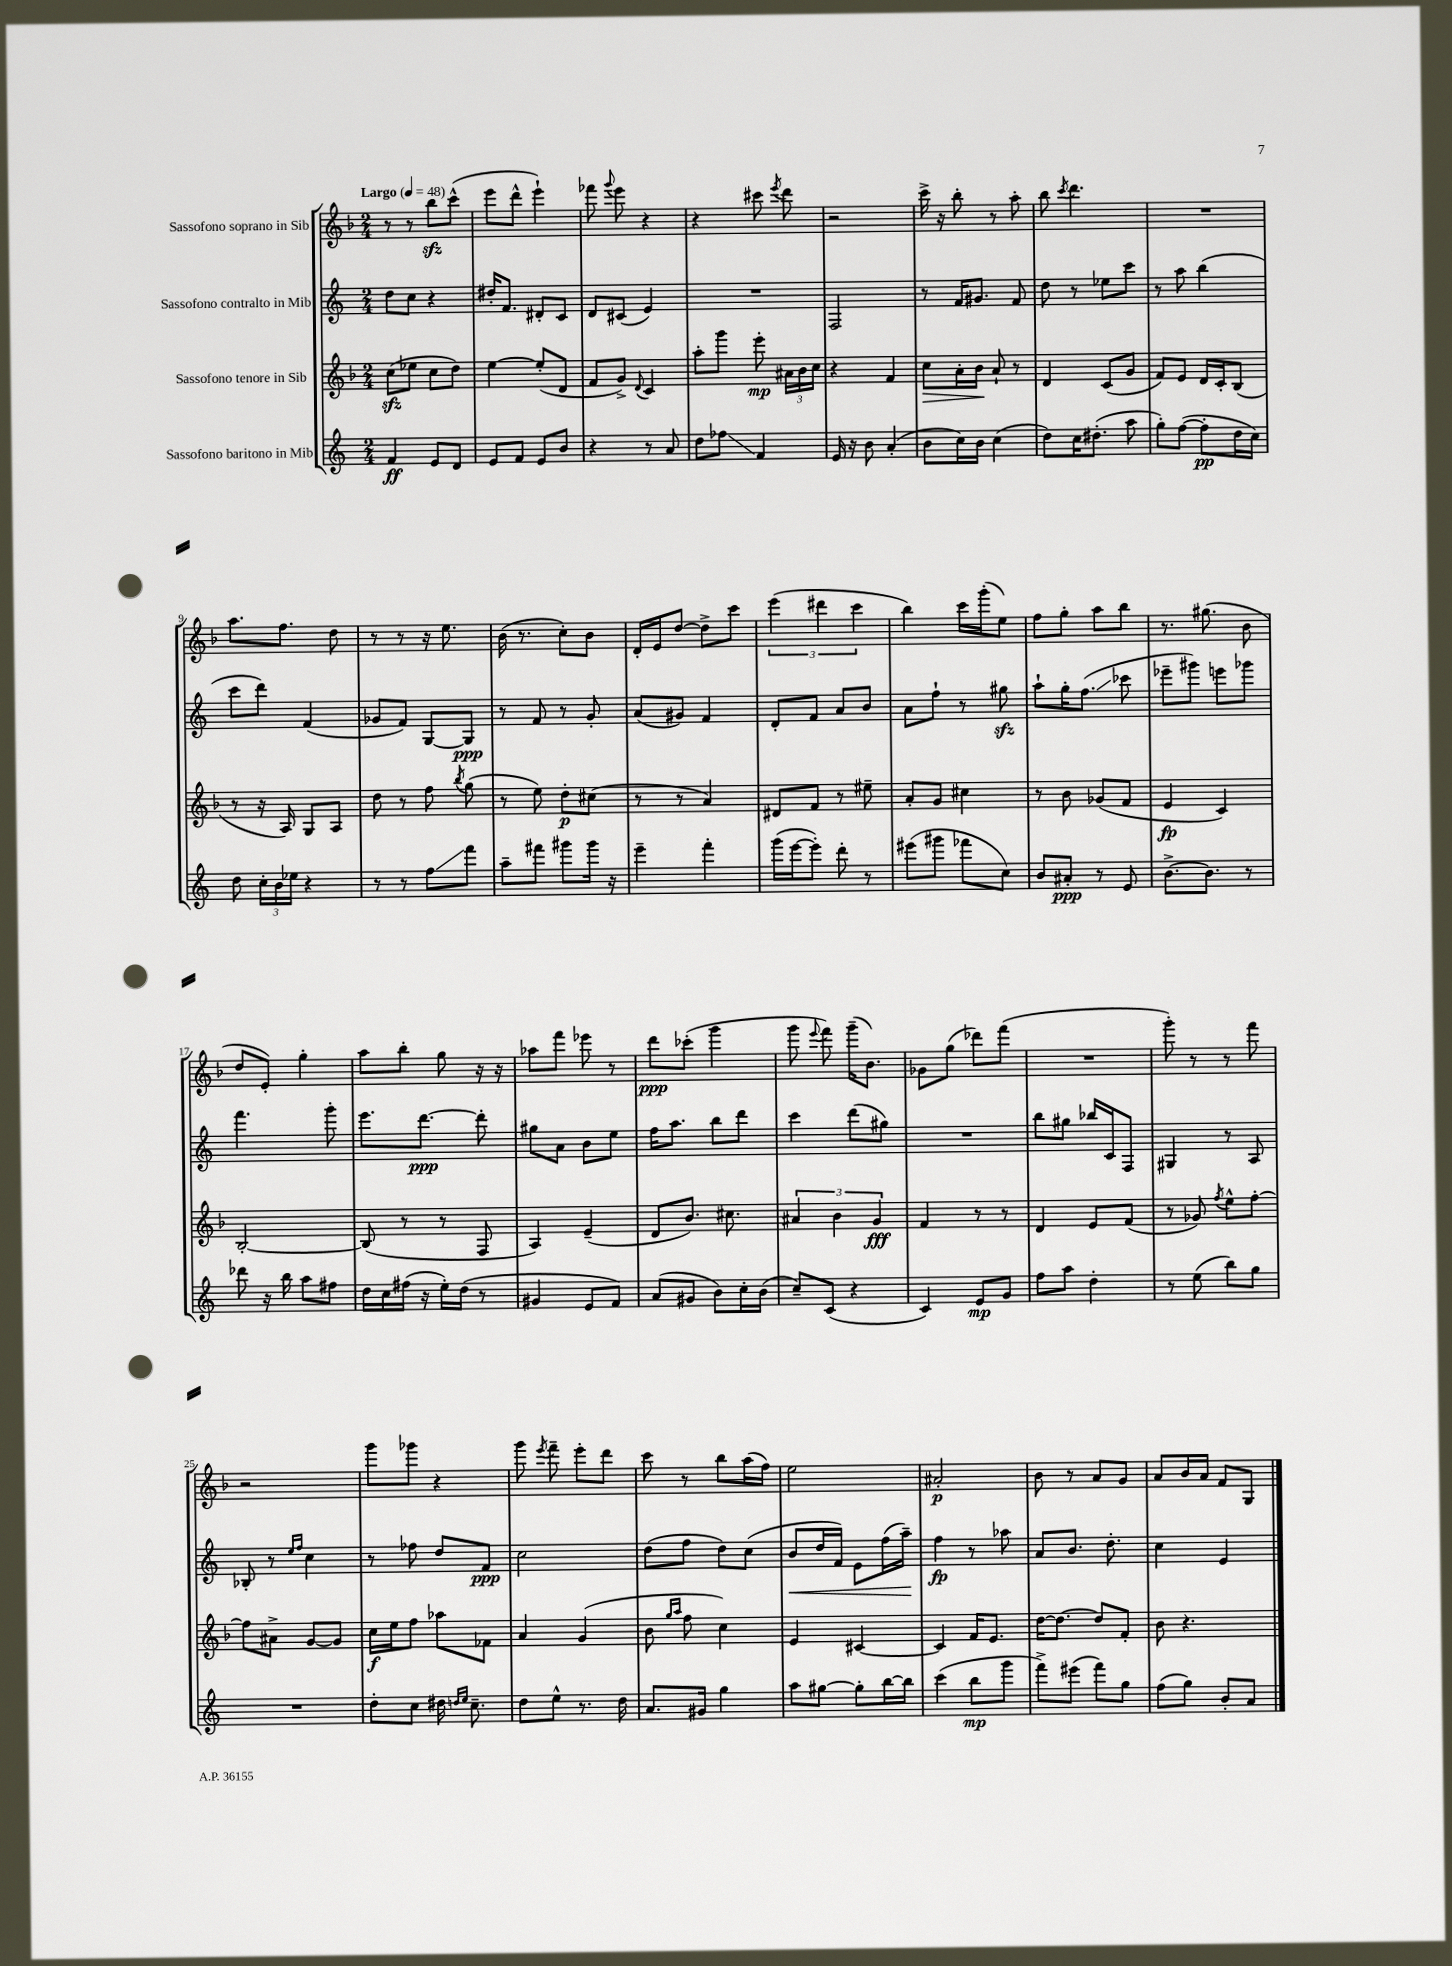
<<
\new StaffGroup <<
\new Staff = "s0" \with { instrumentName = "Sassofono soprano in Sib" } {
    \clef treble \key f \major \numericTimeSignature \time 2/4 \tempo "Largo" 4 = 48
    \autoBeamOff r8 r8 bes''8[\sfz c'''8]-^( |
    e'''8[ d'''8]-^ e'''4-!) |
    fes'''8 \appoggiatura { g'''8 } e'''8 r4 |
    r4 cis'''8 \acciaccatura { e'''8 } d'''8 |
    r2 |
    c'''16-> r16 bes''8-. r8 a''8-. |
    bes''8 \acciaccatura { c'''8 } d'''4. |
    R2 |
    a''8.[ f''8.] d''8 |
    r8 r8 r16 e''8. |
    bes'16( r8. c''8[-.) bes'8] |
    d'16[-. e'16 d''8]~ d''8[-> c'''8] |
    \tuplet 3/2 { e'''4( dis'''4 c'''4 } |
    bes''4) c'''16[ g'''16-.( e''8]) |
    f''8[ g''8]-. a''8[ bes''8] |
    r8. gis''8.( bes'8 |
    d''8[ e'8]-.) g''4-. |
    a''8[ bes''8]-. g''8 r16 r16 |
    aes''8[ f'''8] ees'''8 r8 |
    d'''8[\ppp ces'''8]-.( g'''4 |
    g'''8 \appoggiatura { e'''8 } f'''8) g'''16[--( bes'8.]) |
    ges'8[ g''8]( des'''8[) f'''8]( |
    R2 |
    g'''8-.) r8 r8 f'''8 |
    r2 |
    g'''8[ ges'''8] r4 |
    g'''8 \acciaccatura { e'''8 } f'''8-- e'''8[-. d'''8] |
    c'''8 r8 bes''8[ a''16( f''16]) |
    e''2 |
    ais'2-.\p |
    bes'8 r8 a'8[ g'8] |
    a'8[ bes'16 a'16] f'8[ g8] \bar "|." |
}
\new Staff = "s1" \with { instrumentName = "Sassofono contralto in Mib" } {
    \clef treble \key c \major \numericTimeSignature \time 2/4
    \autoBeamOff d''8[ c''8] r4 |
    dis''16[-. f'8.] dis'8[-. c'8] |
    d'8[ cis'8]( e'4) |
    R2 |
    f2 |
    r8 f'16[ gis'8.] f'8 |
    d''8 r8 ees''8[ c'''8] |
    r8 a''8 b''4( |
    c'''8[ d'''8]) f'4( |
    ges'8[ f'8]) g8[~ g8]\ppp |
    r8 f'8 r8 g'8-. |
    a'8[( gis'8]) f'4 |
    d'8[-. f'8] a'8[ b'8] |
    a'8[ f''8]-! r8 gis''8\sfz |
    a''8[-! g''16-. f''8.]\glissando( ces'''8 |
    ees'''8[-- gis'''8]) e'''8[ ges'''8] |
    f'''4. g'''8-. |
    e'''8.[ d'''8.]~\ppp d'''8-. |
    gis''8[ a'8] b'8[ e''8] |
    f''16[ a''8.] b''8[ d'''8] |
    c'''4 d'''8[( gis''8]) |
    R2 |
    b''8[ gis''8] bes''16[ c'16 f8] |
    gis4 r8 a8 |
    bes8-. r8 \grace { e''16[ f''16] } c''4 |
    r8 fes''8 d''8[ f'8]\ppp |
    c''2 |
    d''8[( f''8] d''8[) c''8]( |
    b'8[\< d''16 f'16]) e'8[ f''16( a''16]--\!) |
    f''4\fp r8 aes''8 |
    a'8[ b'8.] d''8.-. |
    c''4 e'4 \bar "|." |
}
\new Staff = "s2" \with { instrumentName = "Sassofono tenore in Sib" } {
    \clef treble \key f \major \numericTimeSignature \time 2/4
    \autoBeamOff c''8[\sfz( ees''8] c''8[ d''8]) |
    e''4~ e''8[-.( d'8] |
    f'8[ g'8]->) \appoggiatura { d'8 } c'4 |
    a''8[-. g'''8] e'''8-.\mp \tuplet 3/2 { ais'16[ bes'16 c''16] } |
    r4 f'4 |
    c''8[\> a'16-. bes'16]\! a'8-! r8 |
    d'4 c'8[( g'8] |
    f'8[) e'8] d'16[ c'16-. bes8]( |
    r8 r16 a16) g8[ a8] |
    d''8 r8 f''8 \acciaccatura { bes''8 } g''8( |
    r8 e''8) d''8[-.\p cis''8]( |
    r8 r8 a'4) |
    dis'8[ f'8] r8 eis''8-- |
    a'8[-. g'8] cis''4 |
    r8 bes'8 ges'8[( f'8] |
    e'4\fp c'4) |
    bes2~-. |
    bes8( r8 r8 f8 |
    a4) e'4--( |
    d'8[ bes'8.]) cis''8. |
    \tuplet 3/2 { ais'4 bes'4 g'4\fff } |
    f'4 r8 r8 |
    d'4 e'8[ f'8]( |
    r8 ges'8) \acciaccatura { f''8 } e''8[-^ f''8]~-. |
    f''8[ ais'8]-> g'8[~ g'8] |
    c''16[\f e''16 f''8] aes''8[ fes'8] |
    a'4 g'4( |
    bes'8 \grace { g''16[ a''16] } f''8 c''4) |
    e'4 cis'4~ |
    cis'4 f'16[ e'8.] |
    d''16[~ d''8.]~ d''8[ f'8]-. |
    bes'8 r4. \bar "|." |
}
\new Staff = "s3" \with { instrumentName = "Sassofono baritono in Mib" } {
    \clef treble \key c \major \numericTimeSignature \time 2/4
    \autoBeamOff f'4\ff e'8[ d'8] |
    e'8[ f'8] e'8[ b'8] |
    r4 r8 a'8 |
    d''8[ fes''8]\glissando f'4 |
    e'16 r16 b'8 a'4-.( |
    b'8[ c''16) b'16] c''4( |
    d''8[) c''16 dis''8.]-.( a''8 |
    g''8[-.) f''8]~( f''8[-.\pp d''16 c''16]) |
    d''8 \tuplet 3/2 { c''16[-. b'16 ees''16] } r4 |
    r8 r8 f''8[\glissando f'''8] |
    a''8[-- fis'''8] gis'''8[ gis'''16] r16 |
    e'''4-- f'''4-. |
    g'''16[( e'''16~ e'''8]-.) d'''8-. r8 |
    eis'''8[( gis'''8] fes'''8[ c''8]) |
    b'8[ ais'8]-.\ppp r8 e'8 |
    b'8.[~-> b'8.] r8 |
    des'''8 r16 b''16 a''8[ fis''8] |
    d''16[ c''16 fis''16]( r16 e''16[-.) d''16]( r8 |
    gis'4 e'8[ f'8]) |
    a'8[( gis'8] b'8[) c''16-. b'16]( |
    c''8[--) c'8]( r4 |
    c'4) e'8[\mp g'8] |
    f''8[ a''8] d''4-. |
    r8 e''8( b''8[) g''8] |
    R2 |
    d''8[-. c''8] dis''16 \grace { d''16[ e''16] } c''8.-- |
    d''8[ e''8]-^ r8. d''16 |
    a'8.[ gis'16] g''4 |
    a''8[ gis''8]~ gis''8[-. b''16~ b''16] |
    c'''4( b''8[\mp g'''8] |
    f'''8[->) eis'''8]( f'''8[) g''8] |
    f''8[( g''8]) b'8[-. a'8] \bar "|." |
}
>>
>>
